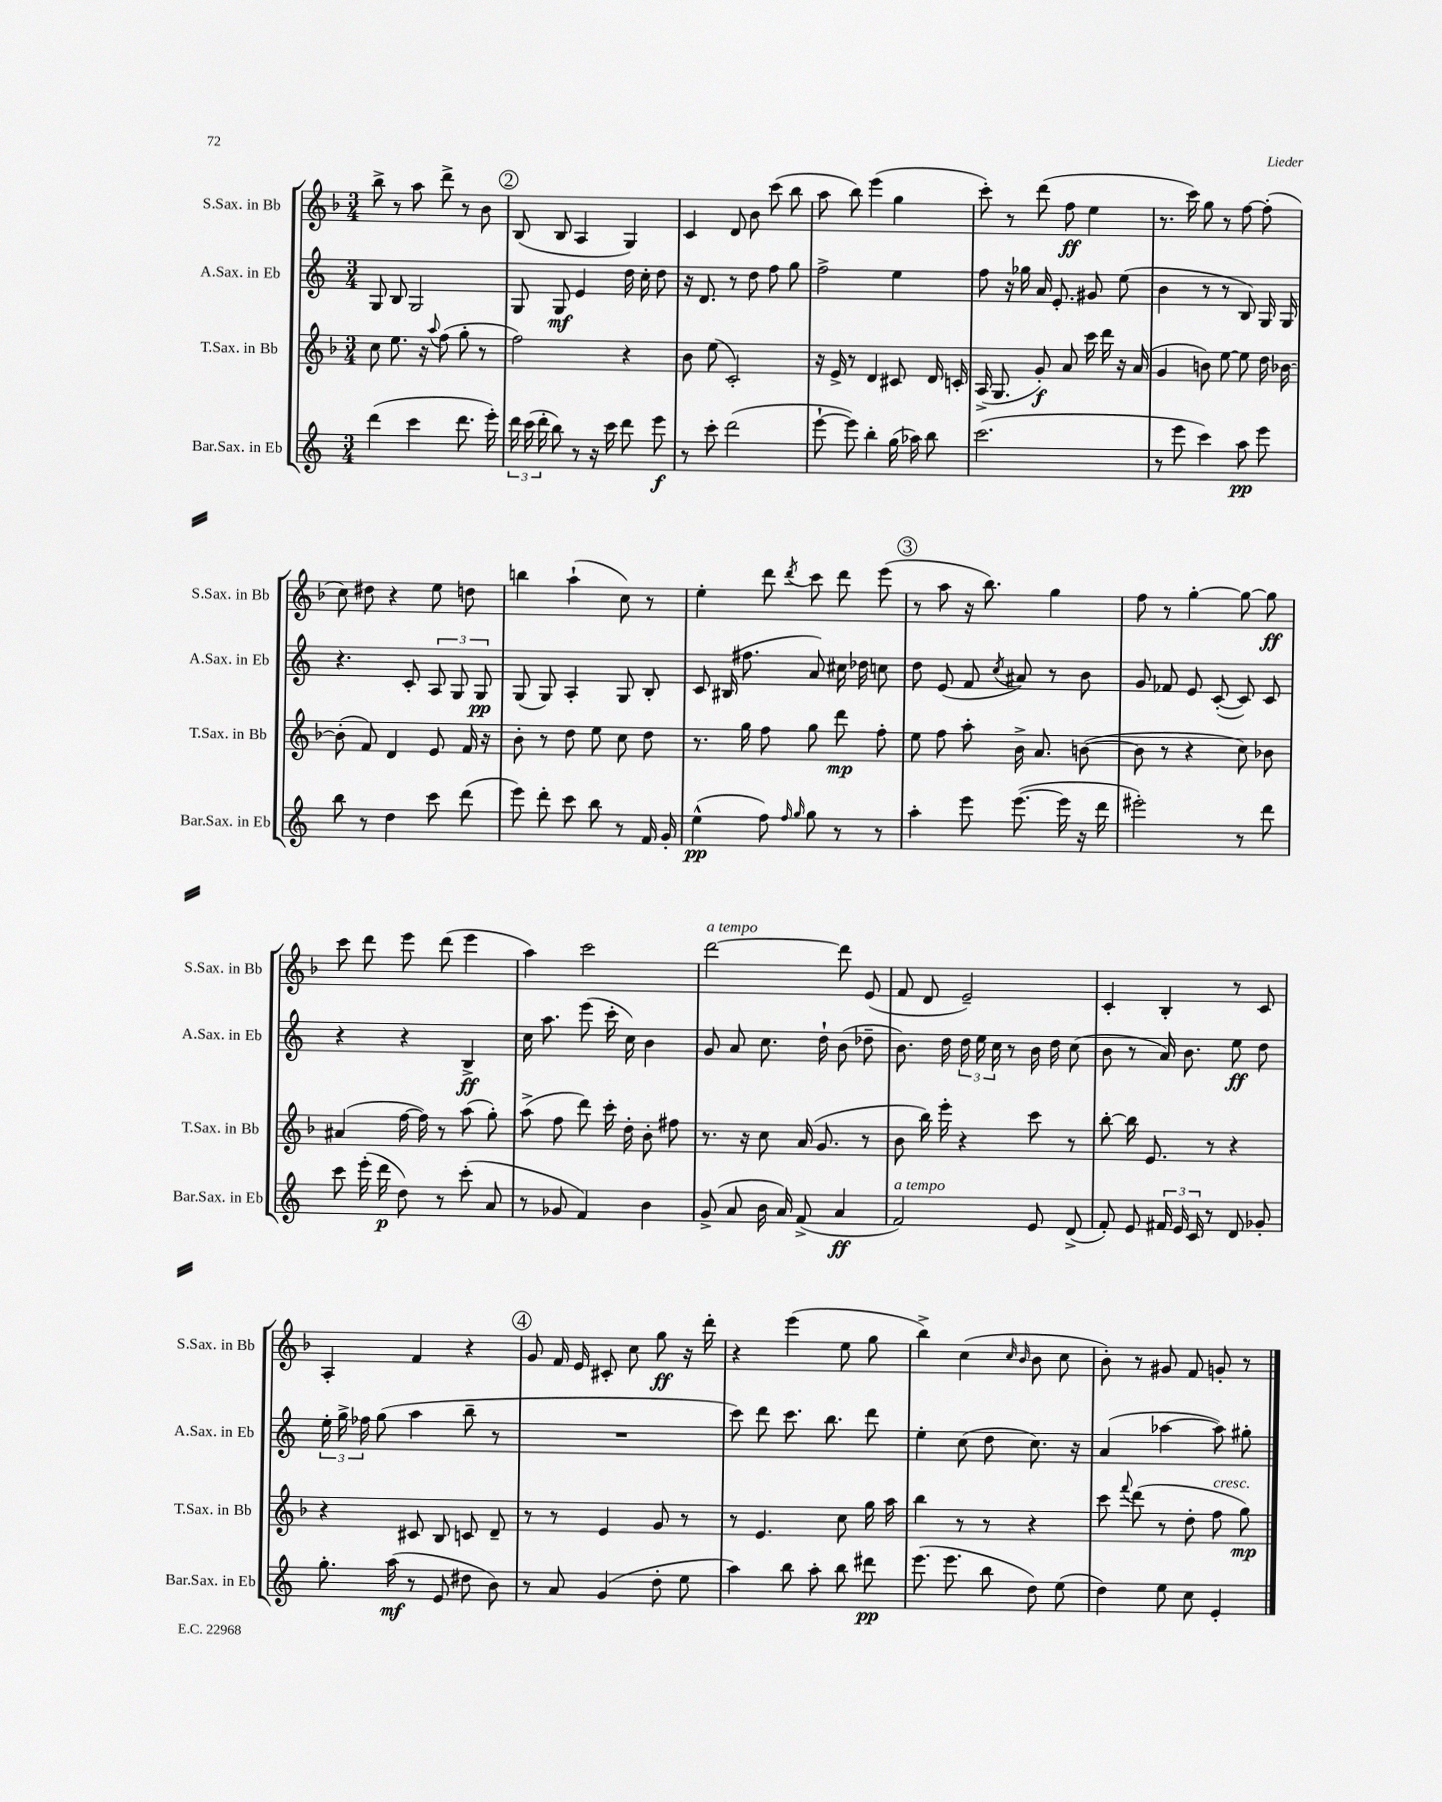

**kern	**kern	**kern	**kern
*staff4	*staff3	*staff2	*staff1
*clefG2	*clefG2	*clefG2	*clefG2
*k[]	*k[b-]	*k[]	*k[b-]
*M3/4	*M3/4	*M3/4	*M3/4
(4ddd\	8cc\	8G/	8bb-^\
.	8.ee\	8B/	8r
4ccc\	.	2G/	8aa\
.	16r	.	.
.	8qqaa/	.	.
.	(8ff\	.	8ddd^\
8.ddd\	8gg'\	.	8r
.	8r	.	8b-\
16eee'\)	.	.	.
=	=	=	=
24ddd\	2ff\)	8G/	(8B-/
(24ccc\	.	.	.
24ddd'\	.	.	.
8bb\)	.	8G/	8B-/
8r	.	4e/	4A/
16r	.	.	.
16ccc\	.	.	.
8ddd\	4r	16dd\	4G/)
.	.	16cc'\	.
8eee\	.	8dd\	.
=	=	=	=
8r	8b-\	16r	4c/
.	.	8.d/	.
8ccc'\	(8ee\	.	.
(2ddd\	2c'/)	8r	8d/
.	.	8dd\	8b-\
.	.	8ff\	(8ccc\
.	.	8gg\	8bb-\
=	=	=	=
[8eee`\	16r	2ff^\	8aa\
.	16e^/	.	.
8eee\])	8r	.	8bb-\)
4bb'\	4d/	.	(4eee\
(16gg\	8c#/	4ee\	4gg\
16aa-\)	.	.	.
8bb\	16d/	.	.
.	16c'/	.	.
=	=	=	=
(2.ccc\	(16A^/	8ff\	8ccc'\)
.	8.G/	.	.
.	.	16r	8r
.	.	16gg-\	.
.	8g'/)	16a/	(8ddd\
.	.	8.e'/	.
.	8a/	.	8ff\
.	16ccc\	8g#/	4ee\
.	16ddd\	.	.
.	16r	(8ee\	.
.	(16a/	.	.
=	=	=	=
8r	4g/	4b\	8.r
8eee\	.	.	.
.	.	.	16ccc\)
4ccc\)	8b\)	8r	8gg\
.	[8ee\	8r	8r
8aa\	8ee\]	8B/)	[8ff\
8eee\	16dd\	16G/	(8ff'\]
.	[16b-\	16G/	.
=	=	=	=
8bb\	(8b-'\]	4.r	8cc\)
8r	8f/)	.	8dd#\
4dd\	4d/	.	4r
.	.	8c'/	.
8ccc\	8e/	12A/	8ee\
.	.	12G/	.
(8ddd\	16f/	.	8dd\
.	.	12G/	.
.	16r	.	.
=	=	=	=
8eee\)	8b-'\	(8G/	4bb\
8ddd'\	8r	8G/)	.
8ccc\	8dd\	4A'/	(4aa`\
8bb\	8ee\	.	.
8r	8cc\	8G/	8cc\)
16f/	8dd\	8B'/	8r
16g'/	.	.	.
=	=	=	=
(4ee^^\	8.r	8c/	4ee'\
.	.	(16B#/	.
.	16gg\	8.ff#\	.
8ff\)	8ff\	.	8ddd\
16qqff/	.	.	.
16qqgg/	.	.	8qddd/
8gg\	8gg\	8a/)	8ccc\
8r	8ddd\	16cc#\	8ddd\
.	.	16dd-\	.
8r	8ff'\	8cc\	(8eee\
=	=	=	=
4aa'\	8ee\	8dd\	8r
.	8ff\	(8e/	8aa\
8eee\	8aa'\	8f/	16r
.	.	.	8.bb-\)
.	.	8qcc/	.
([8.eee\	16b-^\	8a#/)	.
.	8.a/	.	.
.	.	8r	4gg\
16eee\]	.	.	.
16r	([8b\	8b\	.
16ddd\	.	.	.
=	=	=	=
2eee#'\)	8b\]	8g/	8ff\
.	8r	8f-/	8r
.	4r	8e/	[4gg'\
.	.	([8c'/	.
8r	8cc\)	8c/])	8gg\_
8ddd\	8b-\	8c/	8gg\]
=	=	=	=
8ccc\	(4a#/	4r	8ccc\
(16eee'\	.	.	8ddd\
16ddd\	.	.	.
8dd\)	[16ff\	4r	8eee\
.	16ff\])	.	.
8r	8r	.	(8ddd\
(8ccc'\	(8aa\	4B^/	4eee\
8a/	8gg'\)	.	.
=	=	=	=
8r	(8aa^\	16cc\	4aa\)
.	.	8.aa\	.
8g-/	8ff\	.	.
4f/)	8ddd\)	(8eee\	2ccc\
.	16ccc'\	16ccc'\	.
.	16dd'\	16cc\)	.
4b\	8b-'\	4b\	.
.	8ff#\	.	.
=	=	=	=
(8g^/	8.r	8g/	[2ddd\
8a/	.	8a/	.
.	16r	.	.
16b\	8cc\	8.cc\	.
16a/)	.	.	.
(8f^/	(16a/	.	.
.	8.g/	16dd`\	.
4a/	.	(8b\	8ddd\]
.	8r	8dd-~\	(8e/
=	=	=	=
2f/)	8b-\	8.b\)	8f/
.	16bb-\)	.	8d/
.	16eee'\	16dd\	.
.	4r	24dd\	2e~/)
.	.	24ee\	.
.	.	24cc\	.
.	.	8r	.
8e/	8ccc\	16b\	.
.	.	16dd\	.
(8d^/	8r	(8cc\	.
=	=	=	=
8f'/)	[8bb-'\	8b\	4c'/
8e/	16bb-\]	8r	.
.	8.e/	.	.
24f#/	.	16a/)	4B-'/
24e/	.	.	.
.	.	8.b\	.
24c/	.	.	.
8r	8r	.	.
8d/	4r	8ee\	8r
8g-'/	.	8dd\	8c/
=	=	=	=
8.gg'\	4r	24ee'\	4A'/
.	.	24gg^\	.
.	.	24ff-\	.
.	.	(8gg\	.
(16aa\	.	.	.
8r	8c#/	4aa\	4f/
8e/	8B-/	.	.
8dd#\	8c/	8bb~\	4r
8b\)	8d~/	8r	.
=	=	=	=
8r	8r	2.r	8g/
8a/	8r	.	16f/
.	.	.	16e/
(4g/	4e/	.	8c#'/
.	.	.	8cc\
8dd'\	8g/	.	8gg\
8ee\	8r	.	16r
.	.	.	16ddd'\
=	=	=	=
4aa\)	8r	8ccc\)	4r
.	4.e/	8ddd\	.
8bb\	.	8.ccc\	(4eee\
8aa'\	.	.	.
.	.	8.bb\	.
8bb\	8cc\	.	8ee\
8ddd#\	16gg\	8ddd\	8gg\
.	16aa\	.	.
=	=	=	=
(8.eee\	4bb-\	4ee'\	4bb-^\)
8.eee\	.	.	.
.	8r	(8cc\	(4cc\
8bb\	8r	8dd\	.
.	.	.	16qqcc/
.	.	.	16qqb-/
8dd\)	4r	8.cc\)	8b-\
(8ee\	.	.	8cc\
.	.	16r	.
=	=	=	=
4dd\)	8ccc\	(4a/	8b-'\)
.	8qqfff/	.	.
.	(8ddd\	.	8r
8ee\	8r	[4aa-\	8g#/
8cc\	8dd'\	.	8f/
4e'/	8ff\	8aa-\])	8g'/
.	8gg\)	8gg#'\	8r
==	==	==	==
*-	*-	*-	*-
